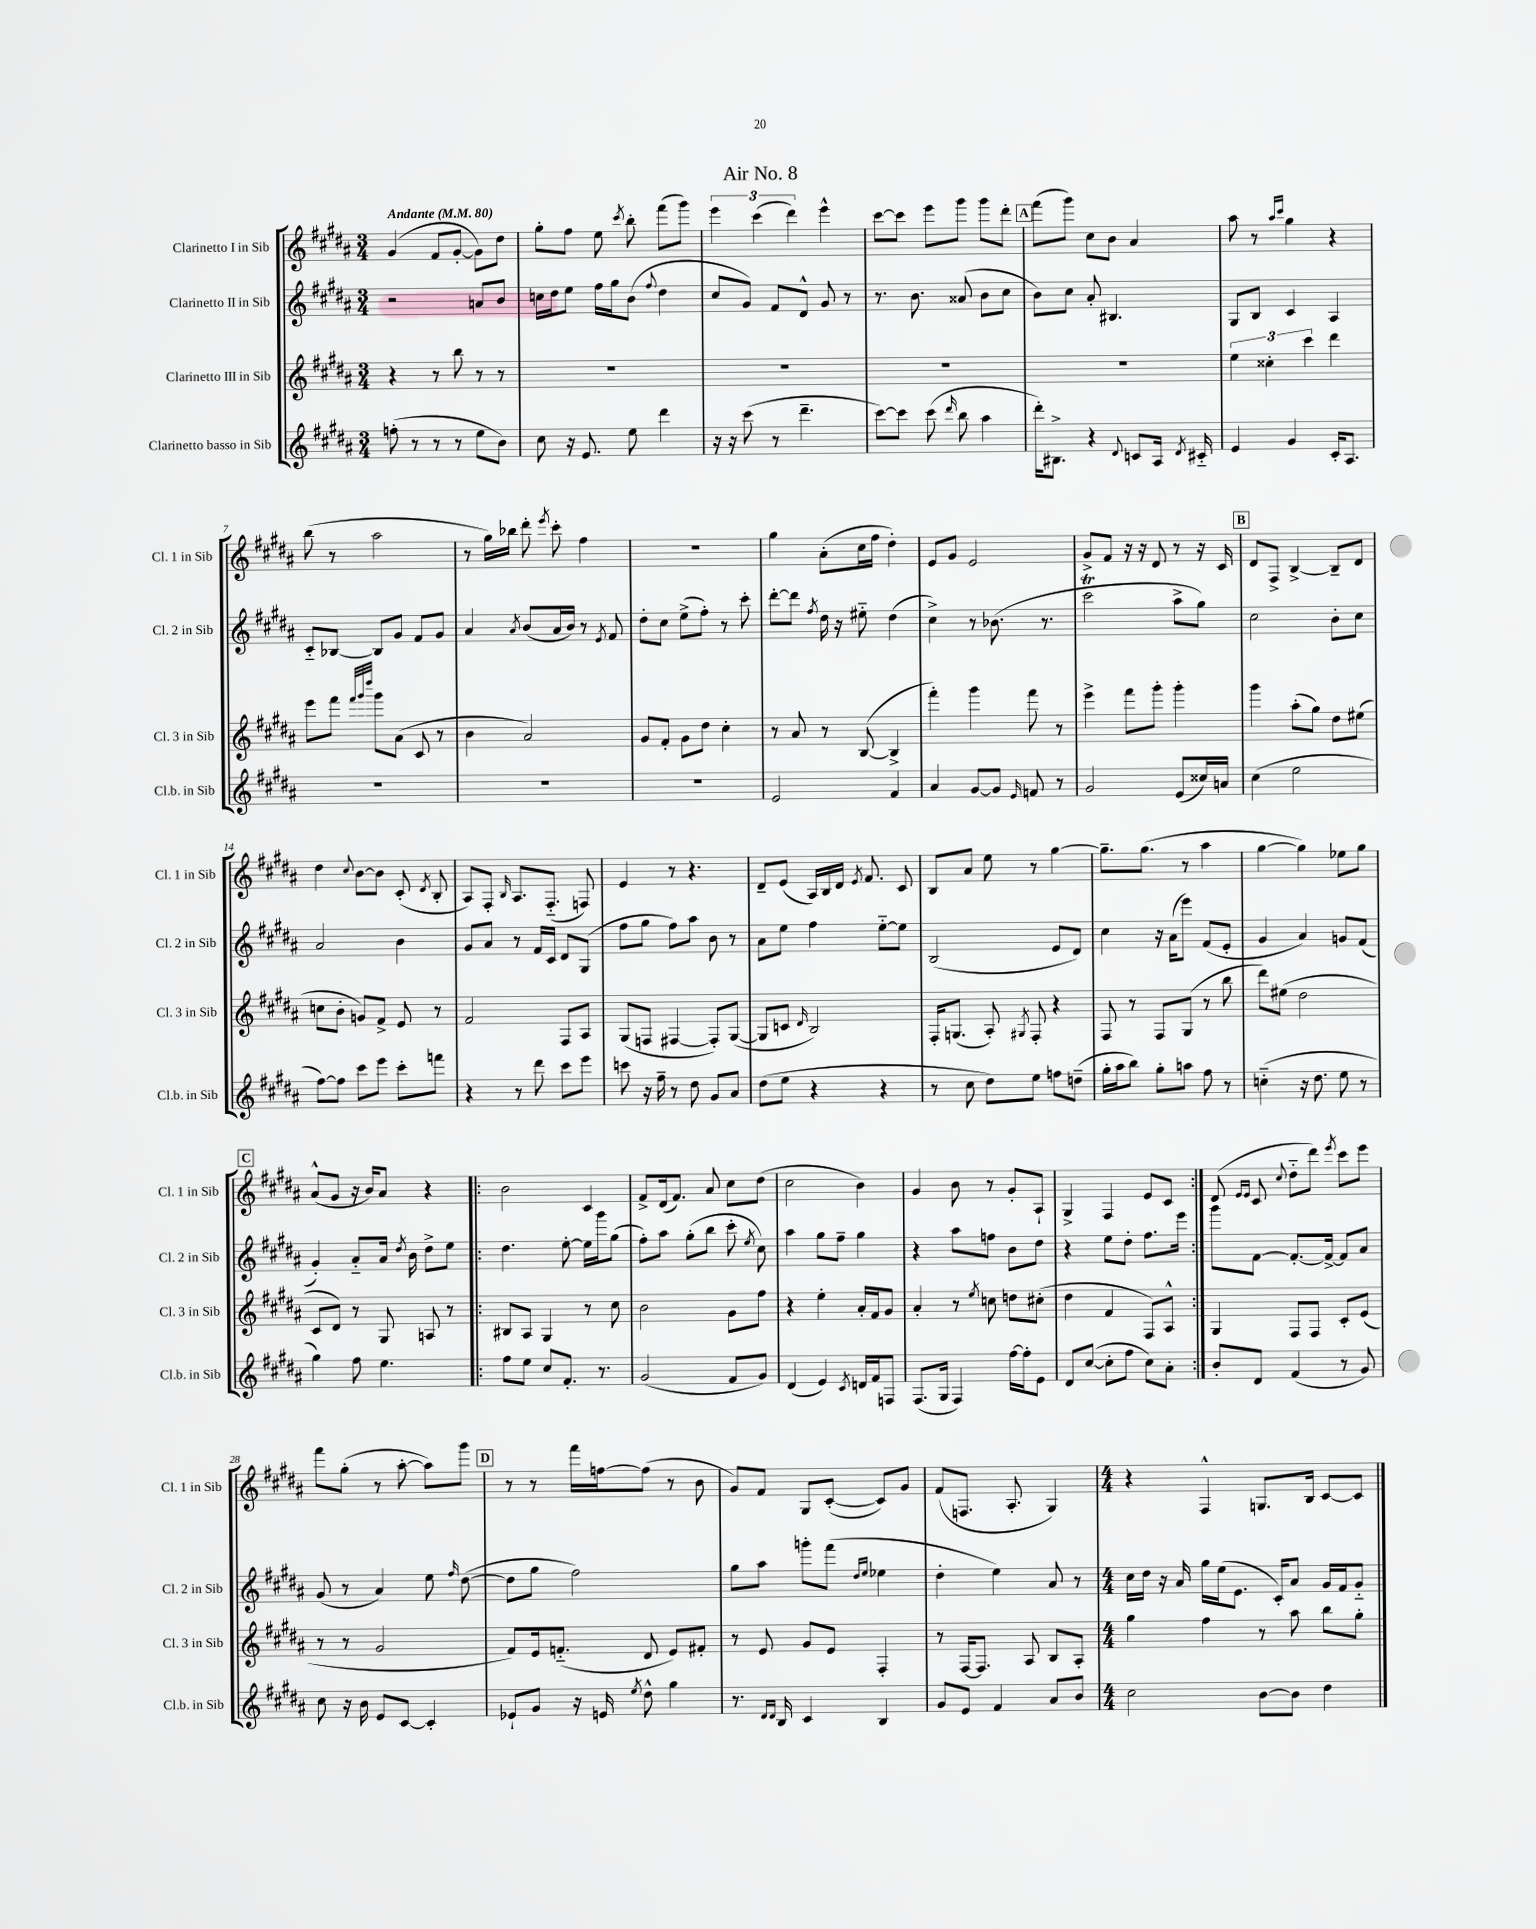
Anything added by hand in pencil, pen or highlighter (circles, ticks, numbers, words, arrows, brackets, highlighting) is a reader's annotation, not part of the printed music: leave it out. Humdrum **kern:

**kern	**kern	**kern	**kern
*staff4	*staff3	*staff2	*staff1
*clefG2	*clefG2	*clefG2	*clefG2
*k[f#c#g#d#a#]	*k[f#c#g#d#a#]	*k[f#c#g#d#a#]	*k[f#c#g#d#a#]
*M3/4	*M3/4	*M3/4	*M3/4
*MM80	*MM80	*MM80	*MM80
(8ff'\	4r	2r	(4g#/
8r	.	.	.
8r	8r	.	8f#/L
8r	8bb\	.	[8g#'/J
8ee\L	8r	8a/L	8g#\]L)
8b\J)	8r	8b/J	8dd#\J
=	=	=	=
8cc#\	2.r	16cc\LL	8gg#'\L
.	.	16dd#\J	.
16r	.	8ee\J	8ff#\J
8.e/	.	.	.
.	.	16ff#\LL	8ee\
.	.	16gg#\J	.
.	.	.	8qccc#/
8ee\	.	(8b\J	8bb'\
.	.	8qqff#/	.
4ddd#\	.	4dd#\	(8fff#\L
.	.	.	8ggg#\J)
=	=	=	=
16r	2.r	8cc#/L	6eee\
16r	.	.	.
(8ccc#\	.	8g#/J)	.
.	.	.	(6ccc#\
8r	.	8f#/L	.
.	.	.	6ddd#\)
4.ddd#~\	.	8d#^^/J	.
.	.	8g#/	4eee^^\
.	.	8r	.
=	=	=	=
[8ccc#\L)	2.r	8.r	[8ccc#\L
8ccc#\]J	.	.	8ccc#\]J
.	.	8.b\	.
(8ccc#\	.	.	8eee\L
16qqddd#/	.	.	.
8bb\	.	(8a##/	8ggg#\J
4aa#\	.	8b\L	8ggg#\L
.	.	8cc#\J	8ddd#'\J
=	=	=	=
16ddd#'\LK)	2.r	8b\L)	(8fff#\L
8.B#^\J	.	.	.
.	.	8cc#\J	8ggg#\J)
4r	.	8a#'/	8cc#\L
.	.	4.B#/	8b\J
8qqd#/	.	.	.
8c/L	.	.	4a#/
16A#/Jk	.	.	.
8qd#/	.	.	.
16c#'~/	.	.	.
=	=	=	=
4e/	6ee\	8G#/L	8aa#\
.	.	8B/J	8r
.	6cc##'\	.	.
.	.	.	16qqaa#/LL
.	.	.	16qqccc#/JJ
4g#/	.	4c#/	4gg#\
.	6ccc#\	.	.
16c#'/LK	4ddd#\	4A#/	4r
8.A#/J	.	.	.
=	=	=	=
2.r	8eee\L	8c#'~/L	(8bb\
.	8fff#\J	[8B-/J	8r
.	32qqfff#/LLL	.	.
.	32qqggg#/	.	.
.	32qqdddd#/JJJ	.	.
.	8ggg#\L	8B-/]L	2aa#\
.	(8a#\J	8g#/J	.
.	8c#/	8f#/L	.
.	8r	8g#/J	.
=	=	=	=
2.r	4b\	4a#/	8r
.	.	.	16gg#\LL)
.	.	.	16bb-\JJ
.	.	8qa#/	.
.	2a#/)	(8b/L	8ddd#'\
.	.	.	8qeee/
.	.	16a#/L	8ccc#'\
.	.	16b/JJ)	.
.	.	8r	4ff#\
.	.	8qe/	.
.	.	8f#/	.
=	=	=	=
2.r	8g#/L	8dd#'\L	2.r
.	8f#'/J	8cc#\J	.
.	8g#\L	(8ee^\L	.
.	8dd#\J	8ff#'\J)	.
.	4cc#'\	8r	.
.	.	8ccc#'\	.
=	=	=	=
2e/	8r	[8ddd#'\L	4gg#\
.	8a#/	8ddd#\]J	.
.	.	8qff#/	.
.	8r	16dd#\	(8a#'\L
.	.	16r	.
.	([8B/	8ee#'~\	16cc#\L
.	.	.	16ff#\JJ
4f#/	4B^/]	(4dd#\	4dd#'\)
=	=	=	=
4a#/	4fff#'\)	4cc#^\)	8e/L
.	.	.	8g#/J
[8g#/L	4ggg#\	8r	2e/
8g#/]J	.	(8.b-\	.
16qqe/	.	.	.
8f/	8fff#\	.	.
.	.	8.r	.
8r	8r	.	.
=	=	=	=
2g#/	4eee^\	2ccc#\	8g#^/L
.	.	.	8f#/J
.	8fff#\L	.	16r
.	.	.	16r
.	8ggg#'\J	.	8d#/
(8e/L	4ggg#'\	8aa#^\L	8r
16cc##/L)	.	8gg#\J)	16r
16a/JJ	.	.	16c#/
=	=	=	=
(4cc#\	4ggg#\	2cc#\	8d#/L
.	.	.	8F#^/J
2ee\	(8aa#'\L	.	[4B^/
.	8gg#\J)	.	.
.	8dd#\L	8b'\L	8B~/]L
.	(8ee#\J	8cc#\J	8d#/J
=	=	=	=
[8ff#\L)	8cc\L	2a#/	4dd#\
8ff#\]J	8b'\J	.	.
.	.	.	8qqcc#/
8ccc#\L	8g/L)	.	[8b\L
8eee\J	8f#^/J	.	8b\]J
8ccc#'\L	8e/	4b\	(8c#'/
.	.	.	8qd#/
8fff\J	8r	.	8B'/
=	=	=	=
4r	2f#/	8g#/L	8A#/L)
.	.	8a#/J	8F#'/J
.	.	.	16qqB/
8r	.	8r	8.A#/L
8ddd#\	.	16f#/LL	.
.	.	16c#/JJ	(8.F#'~/J
8ccc#\L	8F#/L	8d#/L	.
8eee\J	8A#/J	(8G#/J	8F/)
=	=	=	=
8ccc\	(8G#/L	8ff#\L	4e/
16r	8F/J	8gg#\J	.
16ff#~\	.	.	.
8r	[4F#/	8ff#\L)	8r
8dd#\	.	8aa#\J	4.r
8g#/L	8F#'/]L)	8b\	.
8a#/J	([8G#/J	8r	.
=	=	=	=
(8dd#\L	8G#/]L	8a#\L	8d#~/L
8ee\J	8c/J	8ee\J	(8e/J
.	16qqd#/	.	.
4r	2B/)	4ff#\	16A#/LL)
.	.	.	16B/
.	.	.	16d#/JJ
.	.	.	8qe/
.	.	.	8.f#/
4r	.	[8ee'~\L	.
.	.	8ee\]J	8c#/
=	=	=	=
8r	16F#'/LK	(2B/	8B/L
.	(8.G/J	.	.
8cc#\	.	.	8a#/J
8dd#\L)	8A#'/)	.	8ee\
.	8qG#/	.	.
8ee\J	8F#'/	.	8r
8ff\L	4r	8e/L	[4gg#\
(8dd~\J	.	8d#/J)	.
=	=	=	=
16gg#'\LL	8F#/	4cc#\	8.gg#~\]L
16aa#\J	.	.	.
8bb\J)	8r	.	.
.	.	.	(8.gg#\J
8gg#'\L	8F#/L	16r	.
.	.	(16a#\LK	.
8aa\J	(8G#/J	8eee\J)	8r
8ff#\	8r	(8f#/L	4aa#\
8r	8bb\	8e'/J	.
=	=	=	=
(4cc'~\	8ddd#\L)	4g#/	[4gg#\
.	(8ee#\J	.	.
16r	2dd#\	4a#/)	4gg#\])
8.dd#\	.	.	.
8ee\	.	8g/L	8ee-\L
8r	.	(8f#/J	8gg#\J
=	=	=	=
4gg#\)	8c#/L	4g#'/)	(8a#^^/L
.	8d#/J)	.	8g#/J
8ff#\	8r	8a#'~/L	16r
.	.	.	16b/LK)
4.ee\	8G#/	16a#/Jk	8a#/J
.	.	8qdd#/	.
.	.	16b\	.
.	8A/	8dd#^\L	4r
.	8r	8ee\J	.
=!|:	=!|:	=!|:	=!|:
8ff#\L	8B#/L	4.dd#\	2b\
8ee\J	8A#/J	.	.
8cc#/L	4G#/	.	.
8.f#'/J	.	[8ee'\	.
.	8r	16ee\]LL	4c#/
8.r	.	16ggg#\J	.
.	8cc#\	(8gg#\J	.
=	=	=	=
(2g#/	2b\	8ff#'\L)	8f#^/L
.	.	8aa#\J	(16d#/k
.	.	.	8.f#/J)
.	.	(8gg#'\L	.
.	.	8bb\J	8a#/
8f#/L	8g#\L	8ccc#'\	8cc#\L
.	.	8qee/	.
8g#/J)	8ff#\J	8cc#\)	(8dd#\J
=	=	=	=
(4d#/	4r	4aa#\	2cc#\
4e/)	4ee'\	8gg#\L	.
.	.	8ff#~\J	.
8qc#/	.	.	.
16d/LL	16a#'/LL	4gg#\	4b\)
16f#/J	16f#/J	.	.
8F/J	8g#/J	.	.
=	=	=	=
(8.F#/L	4a#'/	4r	4g#/
16G#/Jk	.	.	.
4F#/)	8r	8aa#\L	8b\
.	8qee/	.	.
.	8cc\	8ff\J	8r
[16ff#\LL	8dd\L	8b\L	8g#'/L
16ff#'\]J	.	.	.
8e\J	(8cc#'\J	8dd#\J	8A#`/J
=	=	=	=
8d#/L	4dd#\	4r	4G#^/
([8cc#/J	.	.	.
8cc#'\]L	4f#/	8ee\L	4F#/
8ff#\J	.	8dd#'\J	.
8cc#\L)	8F#/L)	8.ff#\L	8e/L
8a#'\J	8A#^^/J	.	8c#/J
.	.	16eee\Jk	.
=:|!	=:|!	=:|!	=:|!
8b'/L	4G#/	8ggg#\L	(8d#/
.	.	.	16qqe/LL
.	.	.	16qqe/JJ
8d#/J	.	[8f#\J	8c#/
.	.	.	8qqcc#/
(4f#/	8F#/L	8.f#'/_L	8dd#'~\L
.	8F#/J	.	8ddd#\J)
.	.	16f#^/_Jk	.
.	.	.	8qeee/
8r	8c#'/L	8f#/]L	8ccc#\L
8g#/)	(8e/J	8a#/J	8eee\J
=	=	=	=
8cc#\	8r	(8g#/	8fff#\L
16r	8r	8r	(8gg#'\J
16b\	.	.	.
8e/L	2g#/	4a#/)	8r
[8c#/J	.	.	[8aa#'\
4c#'/]	.	8ee\	8aa#\]L)
.	.	16qqff#/	.
.	.	([8dd#\	8ggg#\J
=	=	=	=
8e-`/L	8f#/L)	8dd#\]L	8r
8g#/J	16e/k	8gg#\J	8r
.	(8.f'~/J	.	.
16r	.	2ff#\)	16fff#\LL
16e/	.	.	[16ff\J
8qee/	.	.	.
8dd#^^\	8d#/	.	(8ff\]J
4gg#\	8e/L)	.	8r
.	8f#'/J	.	8b\
=	=	=	=
8.r	8r	8gg#\L	8g#/L)
.	8e/	8aa#\J	8f#/J
16qqd#/LL	.	.	.
16qqd#/JJ	.	.	.
16B/	.	.	.
4c#/	8g#/L	8ggg'\L	8G#/L
.	8e/J	(8fff#\J	([8c#'/J
.	.	16qqdd#/LL	.
.	.	16qqee/JJ	.
4B/	4F#'/	4ee-\	8c#/]L)
.	.	.	8g#/J
=	=	=	=
8g#/L	8r	4dd#'\	(8f#/L
8e/J	[16F#/LK	.	8.F/J
.	8.F#/]J	.	.
4f#/	.	4ee\)	.
.	.	.	8.A#'/
.	8A#/	.	.
8a#/L	8B/L	8a#/	4G#/)
8b/J	8A#'/J	8r	.
=	=	=	=
*M4/4	*M4/4	*M4/4	*M4/4
2cc#\	4gg#\	16cc#\LL	4r
.	.	16dd#\JJ	.
.	.	16r	.
.	.	16a#/	.
.	4ff#\	16gg#\LL	4F#^^/
.	.	(16ee\J	.
.	.	8.e\J	.
[8b\L	8r	.	8.G/L
.	.	16c#'/LK)	.
8b\]J	8aa#\	8a#/J	.
.	.	.	16B/Jk
4dd#\	8bb\L	16g#/LL	[8c#/L
.	.	16f#/J	.
.	8gg#'\J	8g#'~/J	8c#/]J
==	==	==	==
*-	*-	*-	*-
